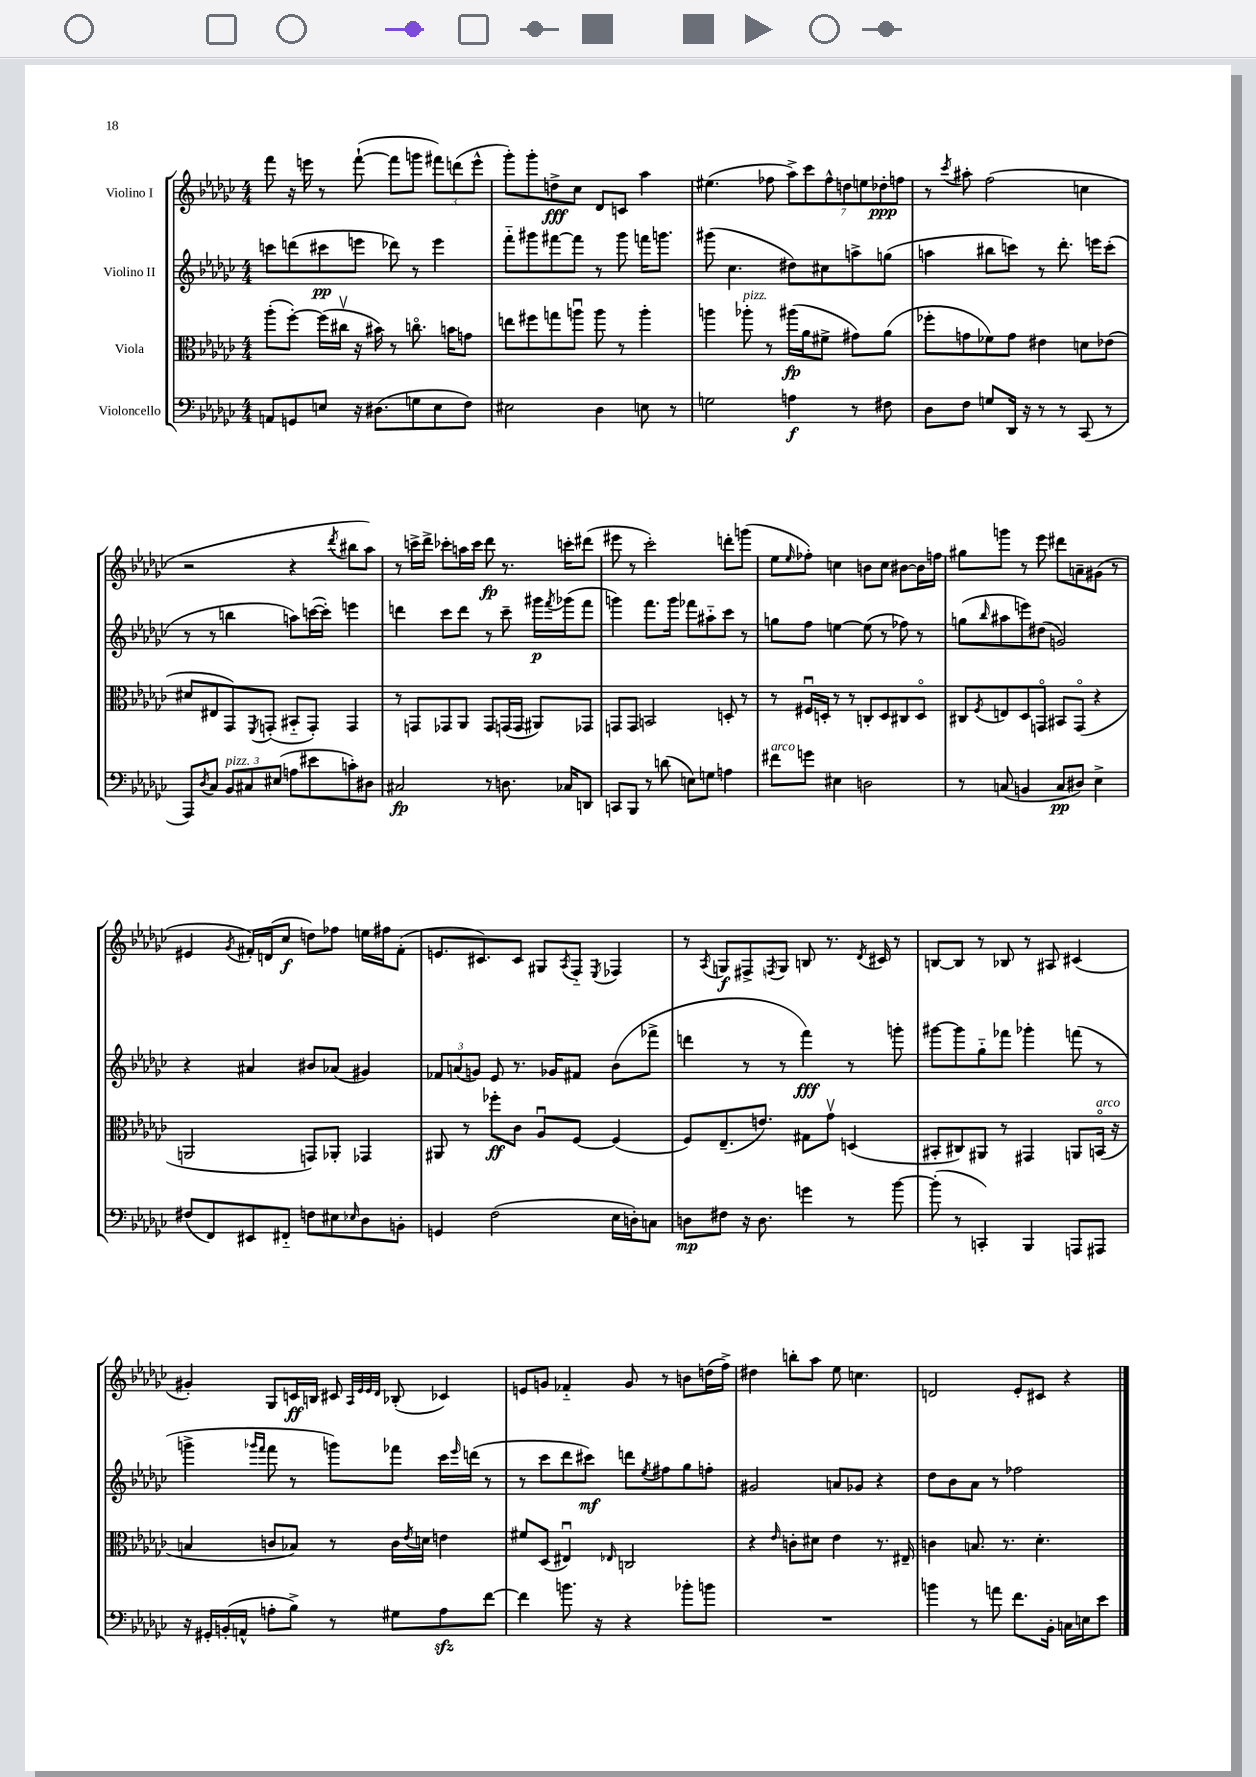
<<
\new StaffGroup <<
\new Staff = "s0" \with { instrumentName = "Violino I" } {
    \clef treble \key ges \major \numericTimeSignature \time 4/4
    f'''8 r16 e'''16 r8 f'''8~-!( f'''8 g'''8 \tuplet 3/2 { fis'''8) d'''8( e'''8-^ } |
    ges'''8-.) ges'''8-. d''8->\fff ces''8 des'8 c'8 aes''4 |
    eis''4.( fes''8 \tuplet 7/4 { aes''8->) ces'''8 fes''8-^ d''8 e''8 des''8-.\ppp f''8 } |
    r8 \acciaccatura { ces'''8 } ais''8-. f''2( c''4 |
    r2 r4 \acciaccatura { des'''8 } bis''8 aes''8) |
    r8 c'''16-> des'''16-> ces'''8-. a''16 ces'''16 des'''8\fp r8. c'''16-. dis'''8( |
    eis'''8 r8 ces'''2-.) d'''8-. g'''8( |
    ees''8 \grace { ees''16 } fes''8-.) c''4 b'8 c''8 bis'8~ bis'16 f''16 |
    gis''8 g'''8 r8 ees'''8 dis'''8 a'8-- gis'8( r8 |
    eis'4 \acciaccatura { ges'8 } fis'16-.) d'16( ces''8\f d''8) fes''8 e''16 fis''16 fis'8-.( |
    e'8. cis'8.) cis'8 gis8 \acciaccatura { aes8 } f8-_ \acciaccatura { ees8 } fes4 |
    r8 \acciaccatura { aes8 } g8\f fis8-> \acciaccatura { f8 } g8 b8 r8. \acciaccatura { des'8 } cis'16 r8 |
    b8~ b8 r8 bes8 r8 ais8 cis'4( |
    gis'4-.) ges8 c'16\ff b16 cis'8 \grace { aes32 ees'32 ees'32 des'32 } bes8-.( ces'4) |
    e'8 g'8 fes'4-_ g'8 r8 b'8 d''16( f''16->) |
    dis''4 b''8-. aes''8 ees''8 c''4. |
    d'2 ees'8-. cis'8 r4 \bar "|." |
}
\new Staff = "s1" \with { instrumentName = "Violino II" } {
    \clef treble \key ges \major \numericTimeSignature \time 4/4
    c'''8 d'''8( cis'''8\pp e'''8 des'''8) r8 e'''4 |
    f'''8-_ gis'''8 fis'''8~ fis'''8 r8 gis'''8 f'''16 g'''8. |
    gis'''8( ces''4. dis''8) cis''8 a''8-> g''8( |
    a''4 bis''8 c'''8) r8 des'''8.-. e'''16 c'''8-.( |
    r8 r8 b''4 a''8) c'''16~( c'''16-.) e'''4 |
    d'''4 ces'''8 d'''8 r8 ces'''8-- gis'''16\p \acciaccatura { f'''8 } ges'''16( f'''8 |
    g'''4) f'''8. g'''16 fes'''8 ais''8-_ ces'''8 r8 |
    g''8 f''8 e''4~ e''8( r8 fes''8) r8 |
    g''8( \grace { bes''16 } ais''8 e'''8) dis''8( g'2) |
    r4 ais'4 bis'8 aes'8( gis'4) |
    \tuplet 3/2 { fes'8 a'8( g'8) } ees'8 r8. ges'16 fis'8 bes'8( fes'''8-> |
    d'''4 r8 r8 f'''4\fff) r8 g'''8-. |
    gis'''8~ gis'''8 ges''8-_ fes'''8 ges'''4-. f'''8( r8 |
    g'''4-> \grace { ges'''16 f'''16 } f'''8 r8 g'''8) fes'''8 ces'''16 \grace { ees'''16 } d'''16( r8 |
    r8 ces'''8 des'''8 cis'''8\mf) d'''8 \acciaccatura { ees''8 } fis''8 ges''8 f''8-. |
    gis'2 a'8 ges'8 r4 |
    des''8 bes'8 aes'8 r8 fes''2 \bar "|." |
}
\new Staff = "s2" \with { instrumentName = "Viola" } {
    \clef alto \key ges \major \numericTimeSignature \time 4/4
    aes''8-.( f''8~-.) f''16( cis''16\upbow r16 bis'16) r8 c''8.\flageolet b'16 g'8 |
    e''8 fis''8 g''8 a''8\downbow a''8 r8 a''4-. |
    a''4 aes''8-.^\markup { \italic "pizz." } r8 ais''16\fp( aes'16 fis'8-> gis'8) aes'8( |
    fes''8-. g'8 fes'8) g'8 eis'4 d'8 ees'8( |
    dis'8 eis8 ges,8) \acciaccatura { f,8 } g,8-.( bis,8-_ g,8-.) g,4 |
    r8 g,8 ges,8 aes,8 ges,8 g,16( g,16 ais,8) ges,8 |
    g,8 g,8 b,2 d8-. r8 |
    r8 fis16\downbow d16-. r8 r8 c8-. d8 cis8 d8\flageolet |
    cis8 \acciaccatura { f8 } e8 des8 g,8\flageolet bis,8 g,8\flageolet( r4 |
    a,2 g,8) aes,8-. ges,4 |
    ais,8 r8 fes''8-.\ff ces'8 aes8\downbow f8~ f4( |
    f8) ees8.--( e'8.) gis8 ges'8\upbow d4( |
    bis,8-. cis8) ais,8 r8 gis,4 a,8 b,16\flageolet^\markup { \italic "arco" }( r16 |
    b4 c'8 bes8) r8 c'16 \acciaccatura { ees'8 } d'16 e'4 |
    fis'8 des8( eis4\downbow) \grace { ees16 } c2 |
    r4 \grace { ees'16 } c'8-. dis'8 ees'4 r8. eis16-- |
    c'4 b8. r8. des'4.-. \bar "|." |
}
\new Staff = "s3" \with { instrumentName = "Violoncello" } {
    \clef bass \key ges \major \numericTimeSignature \time 4/4
    a,8 g,8 e8 r16 dis8.( g8 e8 f8) |
    eis2 des4 e8 r8 |
    g2 a4\f r8 fis8 |
    des8 f8 g8 des,16 r16 r8 r8 ces,8( r8 |
    aes,,8) \acciaccatura { des8 } ces8 \tuplet 3/2 { bes,8^\markup { \italic "pizz." } cis8 eis8( } a8 eis'8 c'8-.) dis8 |
    cis2\fp r8 d8. ces16 d,8 |
    c,8 bes,,8 r8 d'8( e8) g8 a4 |
    fis'8^\markup { \italic "arco" } g'8 eis4 d2 |
    r8 c8( b,4 c8\pp dis8) ees4-> |
    fis8( f,8) eis,8 fis,8-_ f8 eis8 \grace { ees16 } des8 b,8-. |
    g,4 f2( ees16 d16-.) c8 |
    d8\mp fis8 r16 d8. g'4 r8 bes'8~ |
    bes'8-.( r8 c,4-.) bes,,4 a,,8 ais,,8 |
    r16 gis,16-. b,16-.( a,16-^ a8-. bes8->) r8 gis8 a8\sfz f'8~ |
    f'4 b'8. r16 r4 bes'8-. b'8 |
    R1 |
    b'4 r8 a'8 f'8. bes,16-. c16 e16 ees'8 \bar "|." |
}
>>
>>
\layout { \context { \Score \remove "Bar_number_engraver" } }
